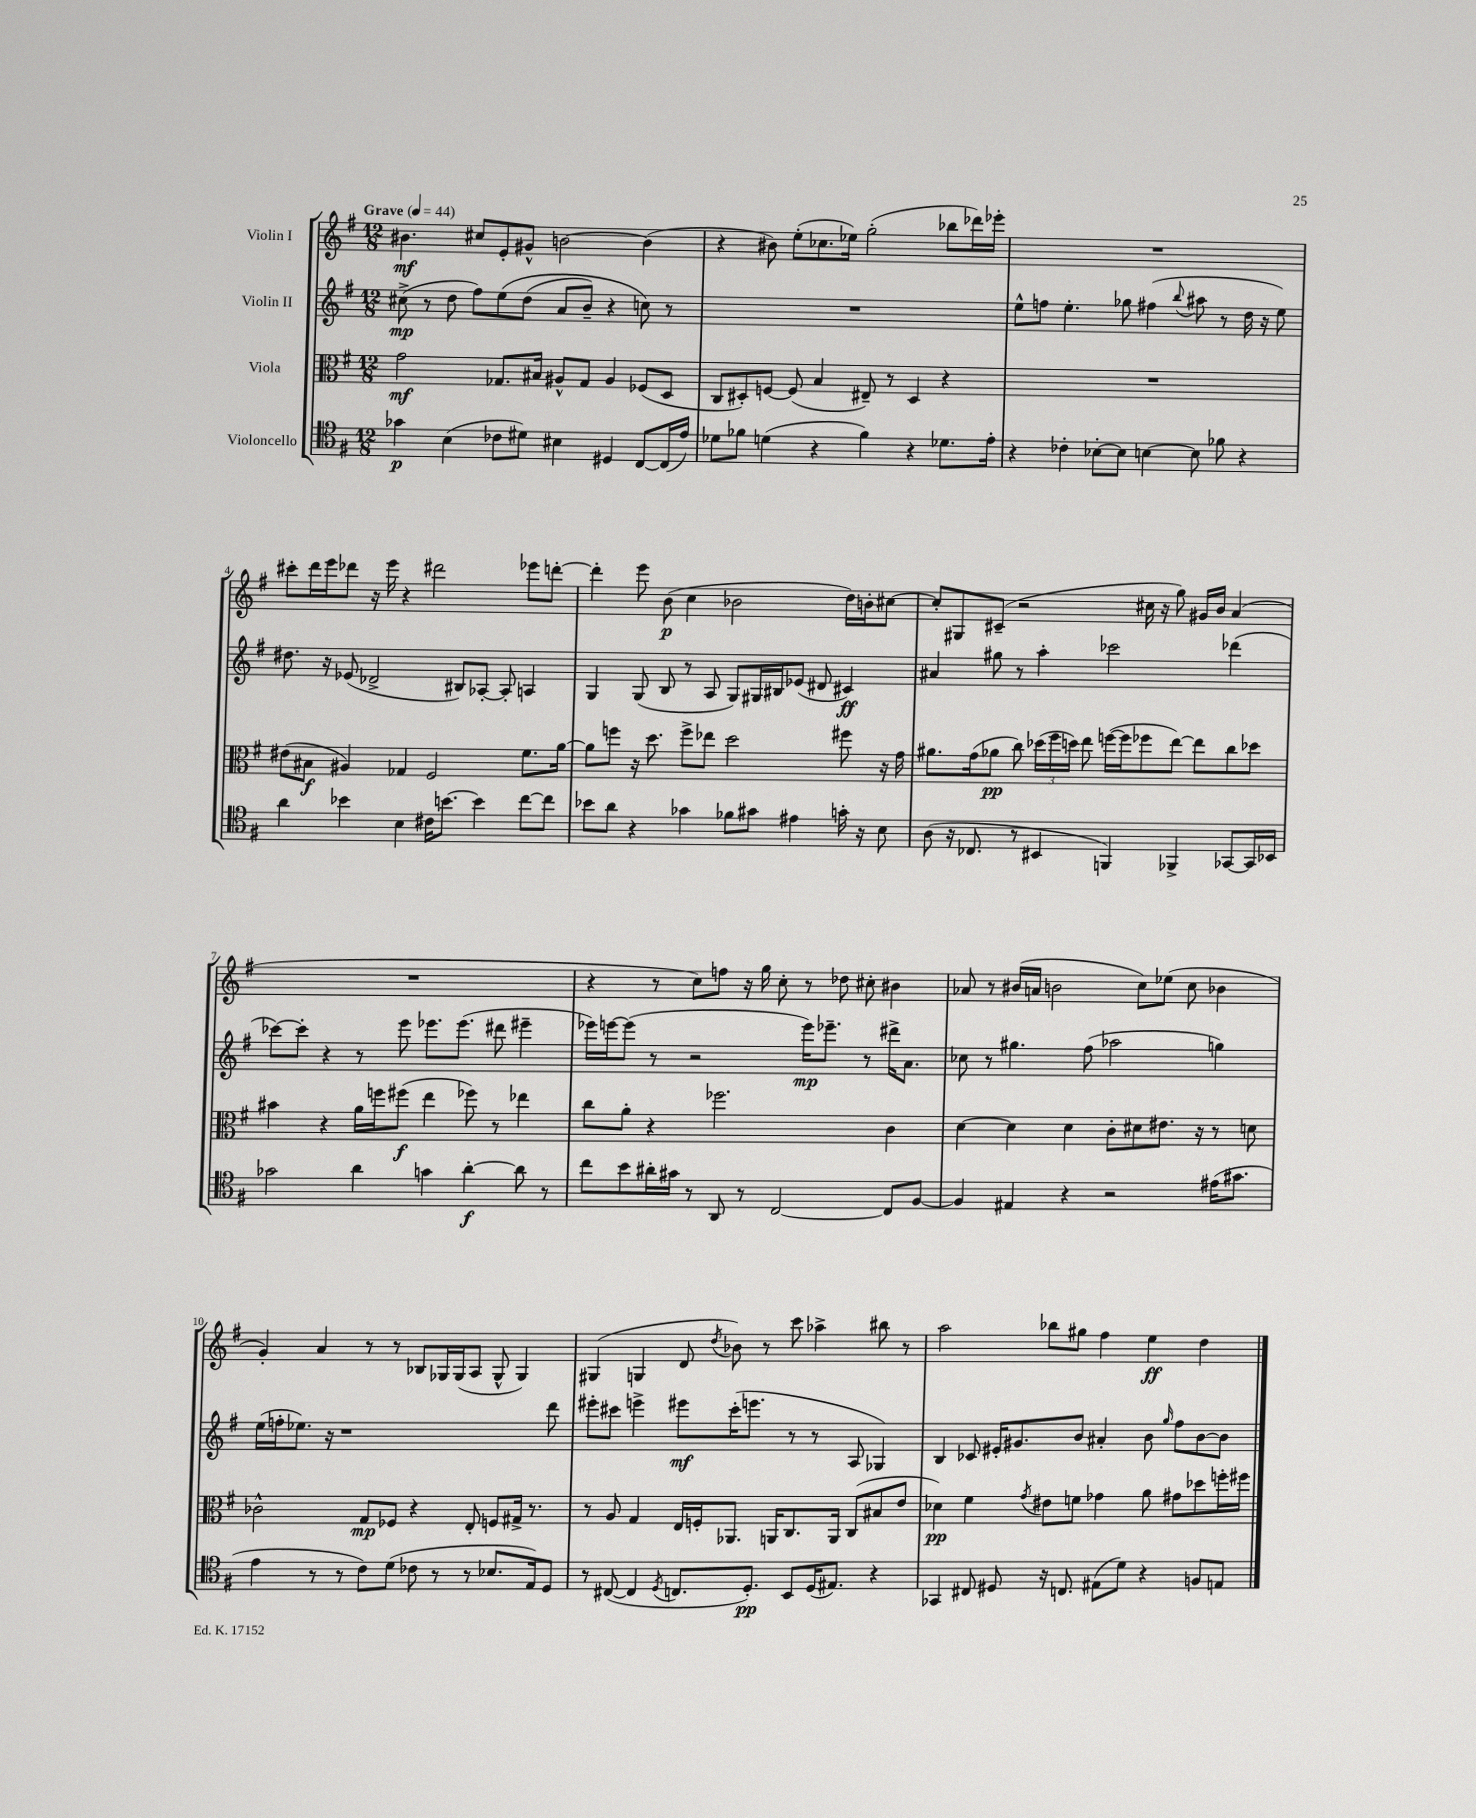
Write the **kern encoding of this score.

**kern	**kern	**kern	**kern
*staff4	*staff3	*staff2	*staff1
*clefC4	*clefC3	*clefG2	*clefG2
*k[f#]	*k[f#]	*k[f#]	*k[f#]
*M12/8	*M12/8	*M12/8	*M12/8
*MM44	*MM44	*MM44	*MM44
4g-\	2g\	(8cc#^\	4.b#\
.	.	8r	.
(4B\	.	8dd\	.
.	.	8ff#\L)	8cc#/L
8c-\L	8.G-/L	&(8ee\	8e'/
8d#\J)	.	(8dd\J	8g#^^/J
.	16B#/Jk	.	.
4B#\	8A#^^/L	8a/L	[2b\
.	8G-/J	8b~/J)	.
4D#/	4A#/	4r	.
[8C/L	(8F-/L	8cc\&)	(4b\]
(16C/]L	8D/J	8r	.
16e/JJ)	.	.	.
=	=	=	=
8d-\L	8C/L	1.r	4r
8f-\J	8D#'/)	.	.
(4d\	[8F/J	.	8b#\)
.	(8F/]	.	(8ee'\L
4r	4B/	.	8.cc-\
.	.	.	16ee-\Jk)
4f-\)	8E#~/)	.	(2gg'\
.	8r	.	.
4r	4D#/	.	.
8.d-\L	4r	.	8bb-\L
.	.	.	16ddd-\L)
16e'\Jk	.	.	16eee-'\JJ
=	=	=	=
4r	1.r	8ee^^\L	1.r
.	.	8ff\J	.
4c-'\	.	4.ee'\	.
[8B-'\L	.	.	.
8B-\]J	.	8gg-\	.
[4B\	.	(4ff#\	.
.	.	8qqbb/	.
8B\]	.	8aa#\	.
8f-\	.	8r	.
4r	.	16dd\	.
.	.	16r	.
.	.	8ee\)	.
=	=	=	=
4a\	(8e#\L	8.dd#\	8ccc#'\L
.	8B#\J	.	16ddd\L
.	.	16r	16eee\J
4b-\	4A#/)	(8e-/	8ddd-\J
.	.	2d-^/	16r
.	.	.	16eee\
4B\	4G-/	.	4r
16c#\LK	2F#/	.	2ddd#\
[8.b\J	.	.	.
.	.	8B#/L)	.
4b\]	.	[8A-'/J	.
.	.	8A-'/]	.
[8cc\L	8.f#\L	4A/	8eee-\L
8cc\]J	.	.	[8ddd'\J
.	[16a\Jk	.	.
=	=	=	=
8b-\L	8a\]L	4G/	4ddd'\]
8a\J	8ff\J	.	.
4r	16r	(8G/	8eee\
.	8.dd\	.	.
.	.	8B/	(8b\
4g-\	8ff^\L	8r	4cc\
.	8ee-\J	8A/	.
8f-\L	2dd\	8G/L)	2b-\
8g#\J	.	16G#/L	.
.	.	16B#/J	.
4e#\	.	(8e-/J	.
.	.	8d#/	.
16g'\	8ff#\	4c#/)	16dd\LL)
16r	.	.	16b'\J
8B\	16r	.	[8cc#\J
.	16g\	.	.
=	=	=	=
(8A\	8.a#\L	4a#/	8cc#'/]L
16r	.	.	8G#/
8.C-/	(16g\k	.	.
.	8a-\J	8gg#\	(8c#~/J
8r	8cc\)	8r	2r
4BB#/	(24dd-\LL	4aa'\	.
.	24ff#\	.	.
.	24dd\JJ)	.	.
.	8ee\	.	.
4FF/)	([16ff\LL	2ccc-\	.
.	16ff\]J	.	.
.	8ff-\	.	16cc#\
.	.	.	16r
4FF-^/	[8ee\J)	.	8gg\)
.	8ee\]L	.	16g#/LL
.	.	.	16b/JJ
[8GG-/L	8cc\	(4ddd-\	(4a/
16GG-/]L	8dd-\J	.	.
16BB-/JJ	.	.	.
=	=	=	=
2g-\	4b#\	[8ccc-\L)	1.r
.	.	8ccc-'\]J	.
.	4r	4r	.
4a\	16a\LL	8r	.
.	16ff\J	.	.
.	(8ff#\J	8eee\	.
4g\	4ee\	8.eee-\L	.
.	.	(8.eee-\J	.
[4a'\	8ff-\)	.	.
.	8r	8ddd#\	.
8a\]	4ee-\	4eee#~\	.
8r	.	.	.
=	=	=	=
8cc\L	8cc\L	16eee-\LL)	4r
.	.	[16eee\J	.
8b\	8a'\J	(8eee\]J	.
16a#'\L	4r	8r	8r
16g#\JJ	.	.	.
8r	.	2r	8cc\L)
8AA/	2.ff-\	.	8ff\J
8r	.	.	16r
.	.	.	16gg\
[2C/	.	.	8cc'\
.	.	16eee\LK)	8r
.	.	8.eee-~\J	.
.	.	.	8dd-\
.	.	8r	8cc#'\
8C/]L	4c\	16ddd#^\LK	4b#\
.	.	8.a\J	.
[8F#/J	.	.	.
=	=	=	=
4F#/]	[4d\	8cc-\	8a-/
.	.	8r	8r
4E#/	4d\]	4.gg#\	(16b#/LL
.	.	.	16a/JJ
.	.	.	2b\
4r	4d\	.	.
.	.	(8ff#\	.
2r	8c'\L	2aa-\	.
.	8d#\	.	8cc\L)
.	8.e#\J	.	(8ee-\J
.	.	.	8cc\
.	16r	.	.
(16e#\LK	8r	4gg\)	4b-\
8.g#\J	.	.	.
.	8d\	.	.
=	=	=	=
4e\	2c-^^\	(16ee\LL	4g'/)
.	.	16ff'\J	.
.	.	8.ee-\J)	.
8r	.	.	4a/
.	.	16r	.
8r	.	1r	.
8c\L)	8G/L	.	8r
(8d\J	8F-/J	.	8r
8c-\	4r	.	8B-/L
8r	.	.	16G-/L
.	.	.	(16G-/J
8r	8E'/	.	8A/J
8.B-/L	8F/L	.	8G-^^/
.	16G#^/Jk	.	4G-/)
16E/k)	8.r	.	.
8D/J	.	8ddd\	.
=	=	=	=
8r	8r	8eee#'\L	(4G#/
([8C#/	8A/	8ccc#\J	.
4C#/]	4G/	4eee^\	4G/
8qD/	.	.	.
8.C/L	16E/LL	8eee#\L	8d/
.	16F'/J	.	.
.	.	.	8qdd/
.	8.AA-/J	(16ccc#'\K	8b-\)
8.D'/J)	.	8.eee\J	.
.	.	.	8r
.	16AA/LK	.	.
8BB/L	8.C/	8r	8ccc\
(16D/K	.	8r	4aa-^\
8.E#/J)	16AA/Jk	.	.
.	(8C/L	8A/	.
4r	8B#/	4G-/)	8bb#\
.	8e/J	.	8r
=	=	=	=
4GG-/	4d-\)	4B/	2aa\
8C#/	4f#\	8c-/	.
8D#/	.	16e#'/LK	.
.	.	8.g#/	.
.	8qg/	.	.
16r	8e#\L	.	8bb-\L
8.C/	.	.	.
.	8f\J	8b/J	8gg#\J
(8E#\L	4g-\	4a#'/	4ff#\
8d\J)	.	.	.
4r	8a\	8b\	4ee\
.	.	16qqgg/	.
.	8g#\L	8ff#\L	.
8F/L	8dd-\	[8b\	4dd\
8E/J	16ff'\L	8b\]J	.
.	16ff#\JJ	.	.
==	==	==	==
*-	*-	*-	*-
